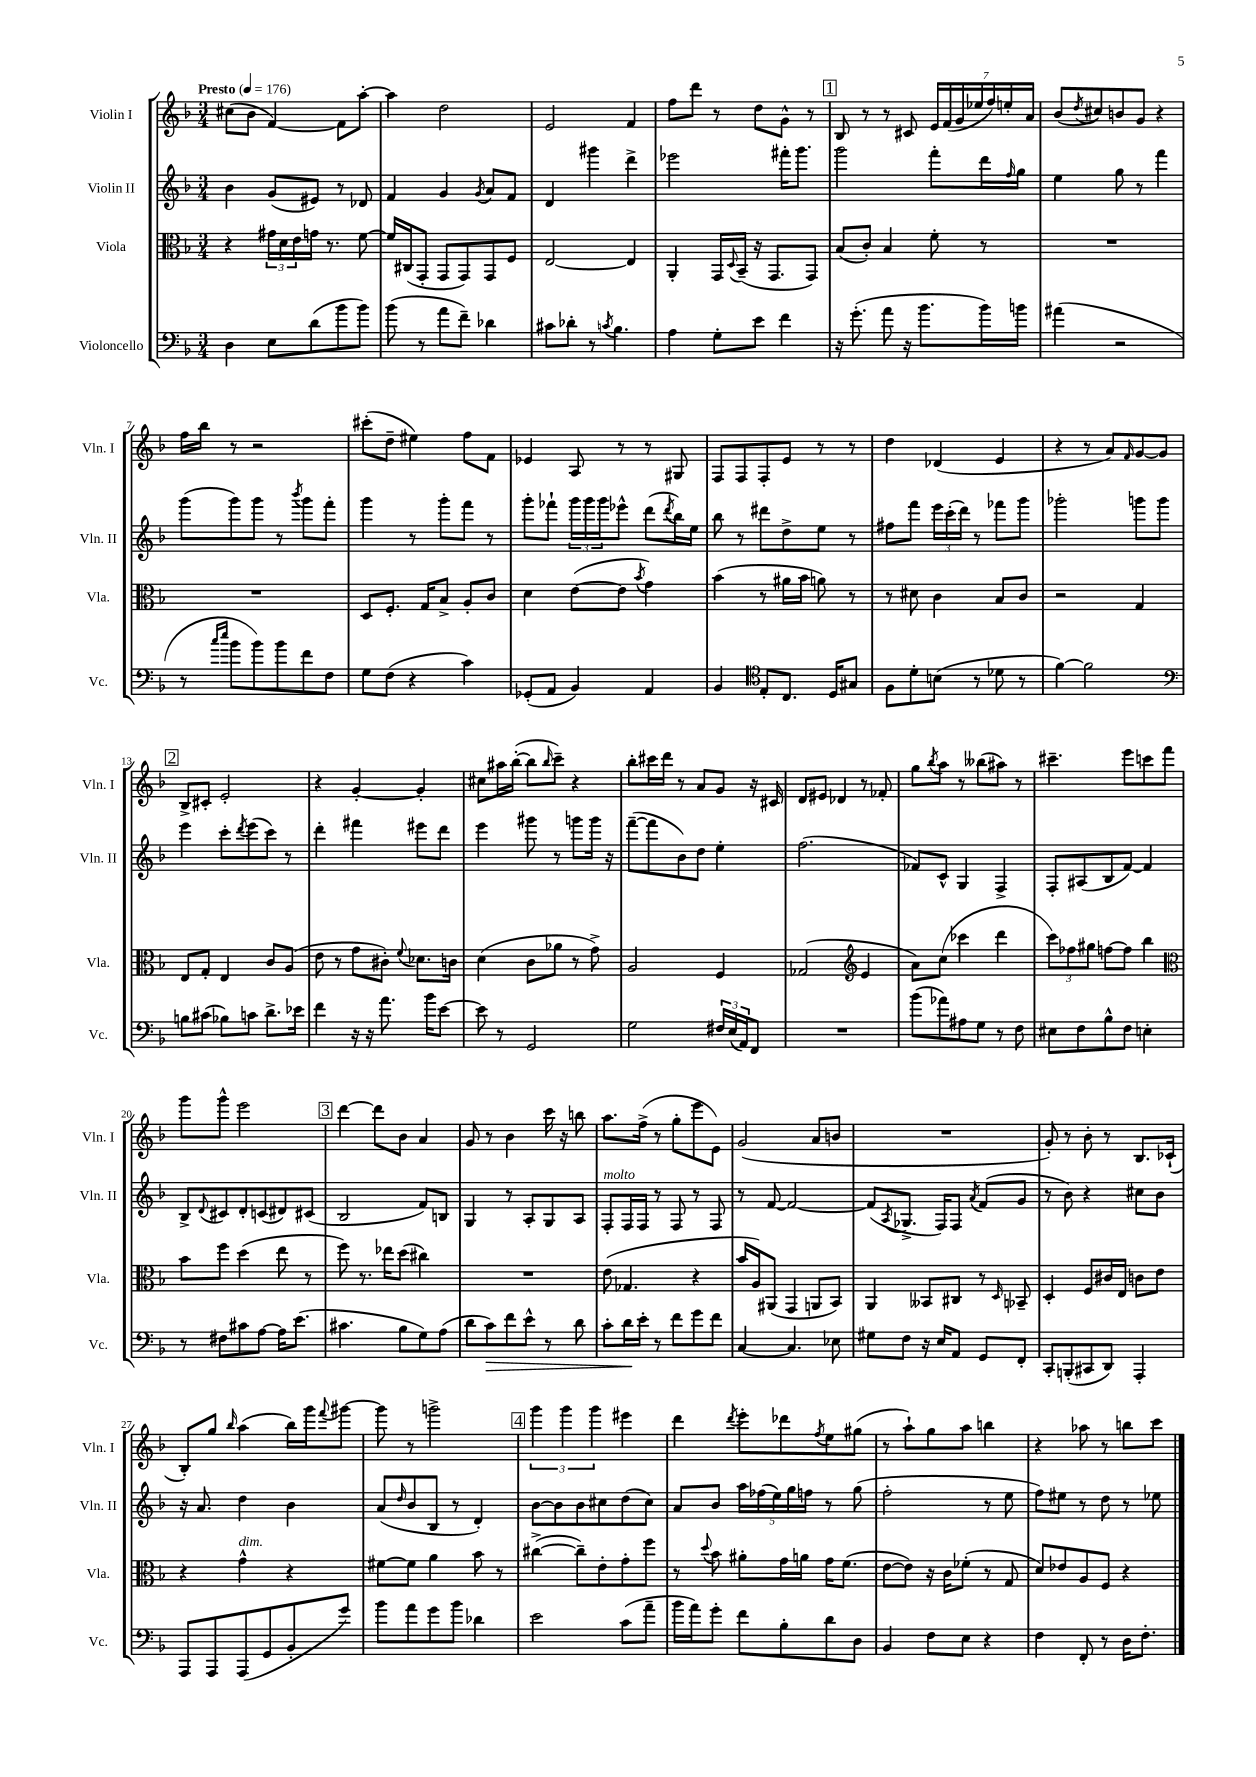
<<
\new StaffGroup <<
\new Staff = "s0" \with { instrumentName = "Violin I" shortInstrumentName = "Vln. I" } {
    \clef treble \key f \major \numericTimeSignature \time 3/4 \tempo "Presto" 4 = 176
    cis''8( bes'8 f'4~) f'8 a''8~-. |
    a''4 d''2 |
    e'2 f'4 |
    f''8 d'''8 r8 d''8 g'8-^ r8 |
    \mark \markup { \box "1" } bes8 r8 r8 cis'8 \tuplet 7/4 { e'16 f'16( g'16 ees''16 f''16) e''16-. a'16 } |
    bes'8( \acciaccatura { d''8 } cis''8) b'8 g'8 r4 |
    f''16 bes''16 r8 r2 |
    cis'''8-.( d''8-- eis''4) f''8 f'8 |
    ees'4 a8 r8 r8 gis8 |
    f8 f8 f8-. e'8 r8 r8 |
    d''4 des'4( e'4 |
    r4 r8 a'8) \grace { f'16 } g'8~ g'8 |
    \mark \markup { \box "2" } bes8-> cis'8-. e'2-. |
    r4 g'4~-. g'4-. |
    cis''8 ais''16 bes''16~-.( bes''8 \grace { bes''16 } c'''8--) r4 |
    bes''8-. cis'''16 d'''16 r8 a'8 g'8 r16 cis'16 |
    d'8 eis'8 des'4 r8 fes'8-. |
    g''8 \acciaccatura { bes''8 } a''8 r8 beses''8( ais''8) r8 |
    cis'''4.-- e'''8 c'''8 f'''8 |
    g'''8 g'''8-^ e'''2 |
    \mark \markup { \box "3" } d'''4~ d'''8 bes'8 a'4 |
    g'8 r8 bes'4 c'''16 r16 b''8 |
    a''8. f''16->( r8 g''8-. e'''8 e'8) |
    g'2( a'8 b'8 |
    R2. |
    g'8-.) r8 bes'8-. r8 bes8. ces'16-!( |
    bes8-.) g''8 \grace { bes''16 } a''4( bes''16) g'''16 \appoggiatura { f'''8 } gis'''8~ |
    gis'''8 r8 g'''2-> |
    \mark \markup { \box "4" } \tuplet 3/2 { g'''4 g'''4 g'''4 } eis'''4 |
    d'''4 \acciaccatura { d'''8 } e'''8-. des'''8 \acciaccatura { f''8 } e''8 gis''8( |
    r8 a''8-!) g''8 a''8 b''4 |
    r4 aes''8 r8 b''8 c'''8 \bar "|." |
}
\new Staff = "s1" \with { instrumentName = "Violin II" shortInstrumentName = "Vln. II" } {
    \clef treble \key f \major \numericTimeSignature \time 3/4
    bes'4 g'8( eis'8) r8 des'8 |
    f'4 g'4 \acciaccatura { g'8 } a'8 f'8 |
    d'4 gis'''4 d'''4-> |
    ees'''2 fis'''16-. g'''8. |
    \mark \markup { \box "1" } g'''2 f'''8-. d'''16 \grace { f''16 } g''16 |
    e''4 g''8 r8 f'''4 |
    g'''8( g'''8) g'''8 r8 \acciaccatura { bes'''8 } g'''8 f'''8-. |
    g'''4 r8 g'''8-. f'''8 r8 |
    g'''8-. fes'''8-! \tuplet 3/2 { g'''16 g'''16 g'''16 } ees'''8-^ d'''8( \acciaccatura { d'''8 } bes''16) e''16 |
    bes''8 r8 dis'''8 d''8-> e''8 r8 |
    fis''8 f'''8 \tuplet 3/2 { e'''16 c'''16-.( d'''16) } r8 fes'''8 g'''8 |
    ges'''2-. g'''8 g'''8 |
    \mark \markup { \box "2" } e'''4 c'''8-. \acciaccatura { d'''8 } e'''8( c'''8) r8 |
    d'''4-. fis'''4 eis'''8 d'''8 |
    e'''4 gis'''8 r8 g'''8 g'''16 r16 |
    f'''8~--( f'''8 bes'8) d''8 e''4-. |
    f''2.( |
    fes'8) c'8-^ g4 f4-> |
    f8-. ais8( bes8 f'8~) f'4 |
    bes8-> \appoggiatura { d'8 } cis'8 d'8-. c'8( dis'8) cis'8( |
    \mark \markup { \box "3" } bes2 f'8) b8 |
    g4 r8 a8-. g8 a8 |
    f8-.^\markup { \italic "molto" } f16 f16 r8 f8 r8 f8 |
    r8 f'8~ f'2~ |
    f'8( \acciaccatura { a8 } ges8.-> f16) f8 \acciaccatura { a'8 } f'8( g'8 |
    r8 bes'8) r4 cis''8 bes'8 |
    r16 a'8. d''4 bes'4 |
    a'8( \grace { d''16 } bes'8 bes8 r8 d'4-.) |
    \mark \markup { \box "4" } bes'8~ bes'8 bes'8 cis''8 d''8( cis''8) |
    a'8 bes'8 \tuplet 5/4 { a''16 fes''16( e''16) g''16 f''16 } r8 g''8( |
    f''2-. r8 e''8 |
    f''8) eis''8 r8 d''8 r8 ees''8 \bar "|." |
}
\new Staff = "s2" \with { instrumentName = "Viola" shortInstrumentName = "Vla." } {
    \clef alto \key f \major \numericTimeSignature \time 3/4
    r4 \tuplet 3/2 { gis'16 d'16 e'16 } g'16 r8. f'8~ |
    f'16 cis16( g,8-. g,8 g,8) g,8 f8 |
    e2~ e4 |
    a,4-. g,16 \appoggiatura { d8 } bes,16--( r16 g,8. g,8) |
    \mark \markup { \box "1" } bes8( c'8-.) bes4 f'8-. r8 |
    R2. |
    R2. |
    d8 f8.-. g16 bes8-> a8-. c'8 |
    d'4 e'8~( e'8 \acciaccatura { bes'8 } g'4) |
    bes'4( r8 ais'16 bes'16 a'8) r8 |
    r8 dis'8 c'4 bes8 c'8 |
    r2 g4 |
    \mark \markup { \box "2" } e8 g8-. e4 c'8 a8( |
    e'8 r8 g'8 cis'8-.) \appoggiatura { f'8 } des'8. c'16 |
    d'4( c'8 aes'8 r8 g'8->) |
    a2 f4 |
    ges2( \clef treble e'4 |
    a'8) c''8( ces'''4 d'''4 |
    \tuplet 3/2 { c'''8) fes''8 gis''8 } f''8~ f''8 bes''4 |
    \clef alto bes'8 f''8 d''4( e''8 r8 |
    \mark \markup { \box "3" } f''8) r8. ees''16 d''8( cis''4) |
    R2. |
    e'8( ges4. r4 |
    bes'16 a16) ais,8( g,4 a,8 bes,8) |
    a,4 beses,8 cis8 r8 \grace { d16 } bes,8-- |
    d4-. f8 cis'16 e16 c'8 e'8 |
    r4 g'4-^^\markup { \italic "dim." } r4 |
    fis'8~ fis'8 a'4 bes'8 r8 |
    \mark \markup { \box "4" } cis''4~->( cis''8--) e'8-. g'8-. f''8 |
    r8 \appoggiatura { d''8 } bes'8 ais'8-. g'16 a'16 g'16 f'8.( |
    e'8~ e'8) r16 c'16 fes'8-.( r8 g8 |
    d'8) ees'8 a8 f8 r4 \bar "|." |
}
\new Staff = "s3" \with { instrumentName = "Violoncello" shortInstrumentName = "Vc." } {
    \clef bass \key f \major \numericTimeSignature \time 3/4
    d4 e8 d'8( bes'8 bes'8) |
    bes'8( r8 a'8 f'8--) des'4 |
    cis'8 des'8-. r8 \acciaccatura { c'8 } bes4. |
    a4 g8-. e'8 f'4 |
    \mark \markup { \box "1" } r16 g'8.-.( a'8 r16 bes'8. bes'16) b'16 |
    ais'4( r2 |
    r8 \grace { c''16 e''16 } bes'8 bes'8) bes'8 f'8 f8 |
    g8 f8( r4 c'4) |
    ges,8-.( a,8 bes,4) a,4 |
    bes,4 \clef tenor e8-. c8. d16 gis8 |
    f8 d'8-. b8( r8 des'8 r8 |
    f'4~) f'2 |
    \mark \markup { \box "2" } \clef bass b8 cis'8( bes8) c'8 d'8.-> ees'16 |
    f'4 r16 r16 a'8. bes'16 e'8~ |
    e'8 r8 g,2 |
    g2 \tuplet 3/2 { fis16 e16( a,16) } f,8 |
    R2. |
    bes'8( aes'8) ais8 g8 r8 f8 |
    eis8 f8 bes8-^ f8 e4-. |
    r8 fis8 cis'8 a8~ a16 e'8.( |
    \mark \markup { \box "3" } cis'4. bes8 g8) a8( |
    d'8 c'8\>) f'8 e'8-^ r8 d'8 |
    c'8-. d'16\! e'16-. r8 f'8 g'8 f'8 |
    c4~ c4. ees8 |
    gis8 f8 r16 e16 a,8 g,8 f,8-. |
    c,8-. b,,8-.( cis,8 d,8) a,,4-. |
    a,,8 a,,8 a,,8( g,8 bes,8-. g'8) |
    bes'8 a'8 g'8 bes'8 des'4 |
    \mark \markup { \box "4" } e'2 c'8( a'8-- |
    bes'16 a'16) g'8-. f'8 bes8-. d'8 d8 |
    bes,4 f8 e8 r4 |
    f4 f,8-. r8 d16 f8.-. \bar "|." |
}
>>
>>
